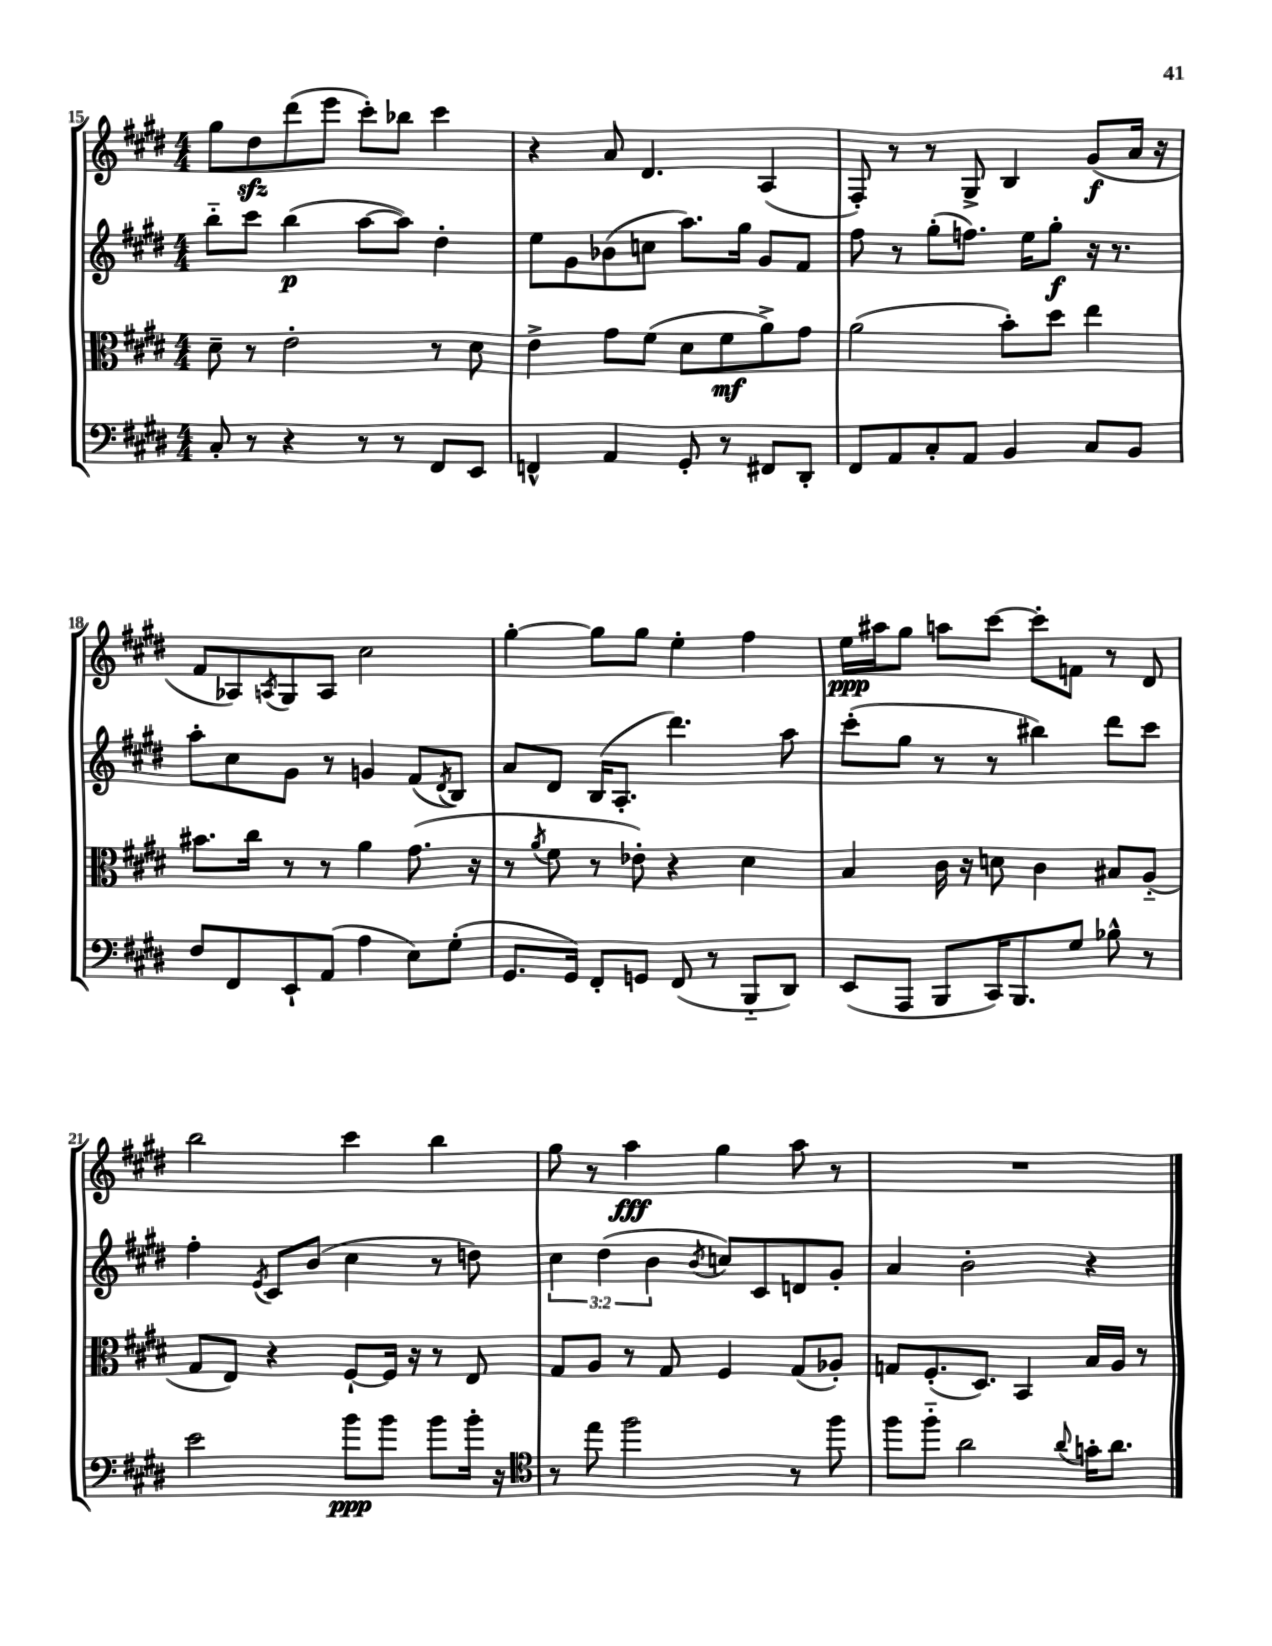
<<
\new StaffGroup <<
\new Staff = "s0" {
    \clef treble \key e \major \numericTimeSignature \time 4/4
    gis''8 dis''8\sfz dis'''8( e'''8 cis'''8-.) bes''8 cis'''4 |
    r4 a'8 dis'4. a4( |
    fis8-.) r8 r8 gis8-> b4 gis'8\f( a'16 r16 |
    fis'8 aes8) \acciaccatura { a8 } gis8 a8 cis''2 |
    gis''4~-. gis''8 gis''8 e''4-. fis''4 |
    e''16\ppp ais''16 gis''8 a''8 cis'''8~ cis'''8-. f'8 r8 dis'8 |
    b''2 cis'''4 b''4 |
    gis''8 r8 a''4\fff gis''4 a''8 r8 |
    R1 \bar "|." |
}
\new Staff = "s1" {
    \clef treble \key e \major \numericTimeSignature \time 4/4 \override Staff.TupletNumber.text = #tuplet-number::calc-fraction-text
    b''8-_ cis'''8 b''4\p( a''8~ a''8) dis''4-. |
    e''8 gis'8 bes'8( c''8 a''8.) gis''16 gis'8 fis'8 |
    fis''8 r8 gis''8-.( f''8.) e''16 gis''8-.\f r16 r8. |
    a''8-. cis''8 gis'8 r8 g'4 fis'8( \acciaccatura { dis'8 } b8) |
    a'8 dis'8 b16( a8.-. dis'''4.) a''8 |
    cis'''8-.( gis''8 r8 r8 bis''4) dis'''8 cis'''8 |
    fis''4-. \acciaccatura { e'8 } cis'8 b'8( cis''4 r8 d''8) |
    \tuplet 3/2 { cis''4 dis''4( b'4 } \acciaccatura { b'8 } c''8) cis'8 d'8 gis'8-. |
    a'4 b'2-. r4 \bar "|." |
}
\new Staff = "s2" {
    \clef alto \key e \major \numericTimeSignature \time 4/4
    dis'8-- r8 e'2-. r8 dis'8 |
    e'4-> gis'8 fis'8( dis'8 fis'8\mf a'8->) gis'8 |
    a'2( b'8-.) dis''8 e''4 |
    bis'8. cis''16 r8 r8 a'4 gis'8.( r16 |
    r8 \acciaccatura { a'8 } fis'8 r8 ees'8-.) r4 dis'4 |
    b4 cis'16 r16 d'8 cis'4 bis8 a8-_( |
    gis8 e8) r4 fis8~-! fis16 r16 r8 e8 |
    gis8 a8 r8 gis8 fis4 gis8( aes8-.) |
    g8 fis8.-.( dis8.) b,4 b16 a16 r8 \bar "|." |
}
\new Staff = "s3" {
    \clef bass \key e \major \numericTimeSignature \time 4/4
    cis8-. r8 r4 r8 r8 fis,8 e,8 |
    f,4-^ a,4 gis,8-. r8 fis,8 dis,8-. |
    fis,8 a,8 cis8-. a,8 b,4 cis8 b,8 |
    fis8 fis,8 e,8-! a,8( a4 e8) gis8-.( |
    gis,8. gis,16) fis,8-. g,8 fis,8( r8 b,,8-_ dis,8) |
    e,8( a,,8 b,,8 cis,16) b,,8. gis8 bes8-^ r8 |
    e'2 b'8\ppp b'8 b'8 b'16-. r16 |
    \clef tenor r8 e''8 fis''2 r8 fis''8 |
    fis''8 fis''8-_ a'2 \appoggiatura { a'8 } g'16-. a'8. \bar "|." |
}
>>
>>
\layout { \context { \Score currentBarNumber = #15 } }
